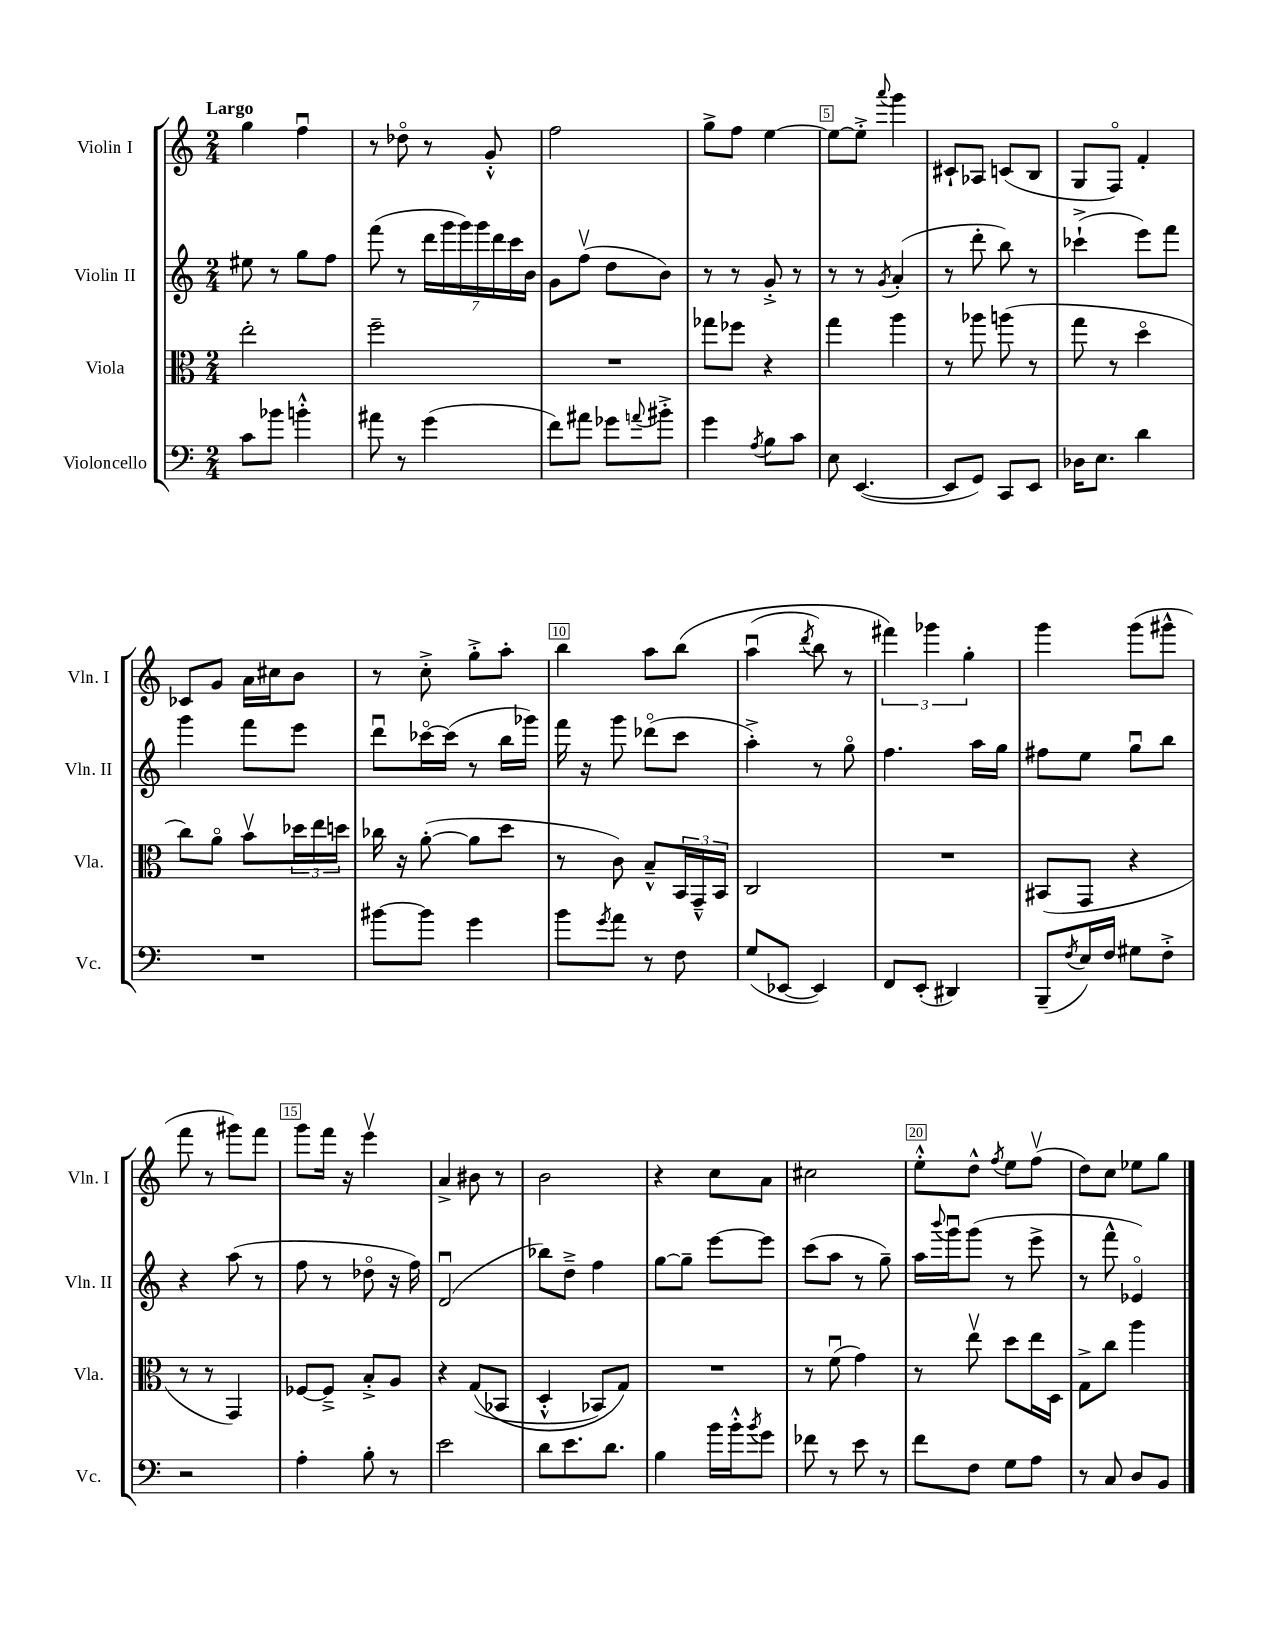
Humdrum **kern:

**kern	**kern	**kern	**kern
*part4	*part3	*part2	*part1
*staff4	*staff3	*staff2	*staff1
*I"Violoncello	*I"Viola	*I"Violin II	*I"Violin I
*I'Vc.	*I'Vla.	*I'Vln. II	*I'Vln. I
*clefF4	*clefC3	*clefG2	*clefG2
*k[]	*k[]	*k[]	*k[]
*M2/4	*M2/4	*M2/4	*M2/4
=1	=1	=1	=1
!	!	!	!LO:TX:a:B:t=Largo
8c\L	2ee'\	8ee#X\	4gg\
8b-X\J	.	8r	.
4bn'^^\	.	8gg\L	4ffu\
.	.	8ff\J	.
=2	=2	=2	=2
8a#X\	2ff~\	(8fff\	8r
8r	.	8r	8dd-X\
(4g\	.	28ddd\LL	8r
.	.	28ggg\	.
.	.	28ggg\)	.
.	.	28ggg\	.
.	.	.	8g'^^/
.	.	28ddd\	.
.	.	28ccc\	.
.	.	28b\JJ	.
=3	=3	=3	=3
8f\L)	2r	8g\L	2ff\
8a#X\J	.	(8ffv\J	.
8g-X\L	.	8dd\L	.
8qqan/	.	.	.
8b#X'^\J	.	8b\J)	.
=4	=4	=4	=4
4g\	8gg-X\L	8r	8gg^\L
.	8ff-X\J	8r	8ff\J
8qA/	.	.	.
8B\L	4r	8g'^/	[4ee\
8c\J	.	8r	.
=5	=5	=5	=5
8E\	4gg\	8r	8ee\L_
([4.EE/	.	8r	8ee'^\J]
.	.	8qg/	8qqaaa/
.	4aa\	(4a'/	4ggg\
=6	=6	=6	=6
8EE/L]	8r	8r	8c#X`/L
8GG/J)	8aa-X\	8ddd'\	8A-X/J
8CC/L	(8aan\	8bb\)	(8cn/L
8EE/J	8r	8r	8B/J
=7	=7	=7	=7
16D-X\KL	8gg\	(4ccc-X`^\	8G/L
8.E\J	.	.	.
.	8r	.	8F/J)
4d\	4dd\	8eee\L)	4f'/
.	.	8fff\J	.
!!LO:LB:g=z
=8	=8	=8	=8
2r	8cc\L)	4ggg\	8c-X/L
.	8a\J	.	8g/J
.	8bv\L	8fff\L	16a\LL
.	.	.	16cc#X\J
.	24dd-X\L	8eee\J	8b\J
.	24ee\	.	.
.	24ddn\JJ	.	.
=9	=9	=9	=9
[8b#X\L	16cc-X\	8dddu\L	8r
.	16r	.	.
8b#\J]	([8a'\	[16ccc-X\L	8cc'^\
.	.	(16ccc-\JJ]	.
4g\	8a\L]	8r	8gg'^\L
.	8dd\J	16bb\LL	8aa'\J
.	.	16ggg-X\JJ)	.
=10	=10	=10	=10
8b\L	8r	16fff\	4bb\
.	.	16r	.
8qg/	.	.	.
8a\J	8c\)	8ggg\	.
8r	8B~^^/L	(8ddd-X\L	8aa\L
8F\	24BB/L	8ccc\J	(8bb\J
.	24GG~^^/	.	.
.	24BB/JJ	.	.
=11	=11	=11	=11
(8G/L	2C/	4aa'^\)	(4aau\
[8EE-X/J	.	.	.
.	.	.	8qddd/
4EE-/])	.	8r	8bb\)
.	.	8gg\	8r
=12	=12	=12	=12
8FF/L	2r	4.ff\	6fff#X\)
(8EE'/J	.	.	.
.	.	.	6ggg-X\
4DD#X/)	.	.	.
.	.	.	6gg'\
.	.	16aa\LL	.
.	.	16gg\JJ	.
=13	=13	=13	=13
(8BBB~/L	(8BB#X/L	8ff#X\L	4ggg\
8qF/	.	.	.
16E/L)	8GG/J	8ee\J	.
16F/JJ	.	.	.
8G#X\L	4r	8ggu\L	(8ggg\L
8F'^\J	.	8bb\J	8ggg#X^^\J
!!LO:LB:g=z
=14	=14	=14	=14
2r	8r	4r	8fff\
.	8r	.	8r
.	4GG/)	(8aa\	8ggg#X\L)
.	.	8r	8fff\J
=15	=15	=15	=15
4A'\	[8F-X/L	8ff\	8ggg\L
.	8F-~^/J]	8r	16fff\Jk
.	.	.	16r
8B'\	8B'^/L	8dd-X\	4eeev\
8r	8A/J	16r	.
.	.	16ff\)	.
=16	=16	=16	=16
2e\	4r	(2du/	4a^/
.	((8G/L	.	8b#X\
.	8BB-X/J	.	8r
=17	=17	=17	=17
8d\L	4D'^^/	8bb-X\L)	2b\
8.e\	.	8dd~^\J	.
.	8BB-X/L)	4ff\	.
8.d\J	.	.	.
.	8G/J)	.	.
=18	=18	=18	=18
4B\	2r	[8gg\L	4r
.	.	8gg~\J]	.
16b\LL	.	[8eee\L	8cc\L
16b'^^\J	.	.	.
8qb/	.	.	.
8g\J	.	8eee\J]	8a\J
=19	=19	=19	=19
8f-X\	8r	(8ccc\L	2cc#X\
8r	(8fu\	8aa\J	.
8e\	4g\)	8r	.
8r	.	8gg~\)	.
=20	=20	=20	=20
8f\L	8r	16aa\LL	8ee'^^\L
.	.	8qqbbb/	.
.	.	16gggu\J	.
8F\J	8eev\	(8ggg\J	8dd^^\J
.	.	.	8qff/
8G\L	8dd\L	8r	8ee\L
8A\J	16ee\L	8eee^\	(8ffv\J
.	16D\JJ	.	.
=21	=21	=21	=21
8r	8G^\L	8r	8dd\L)
8C/	8cc\J	8fff^^\	8cc\J
8D/L	4aa\	4e-X/)	8ee-X\L
8BB/J	.	.	8gg\J
==	==	==	==
*-	*-	*-	*-
